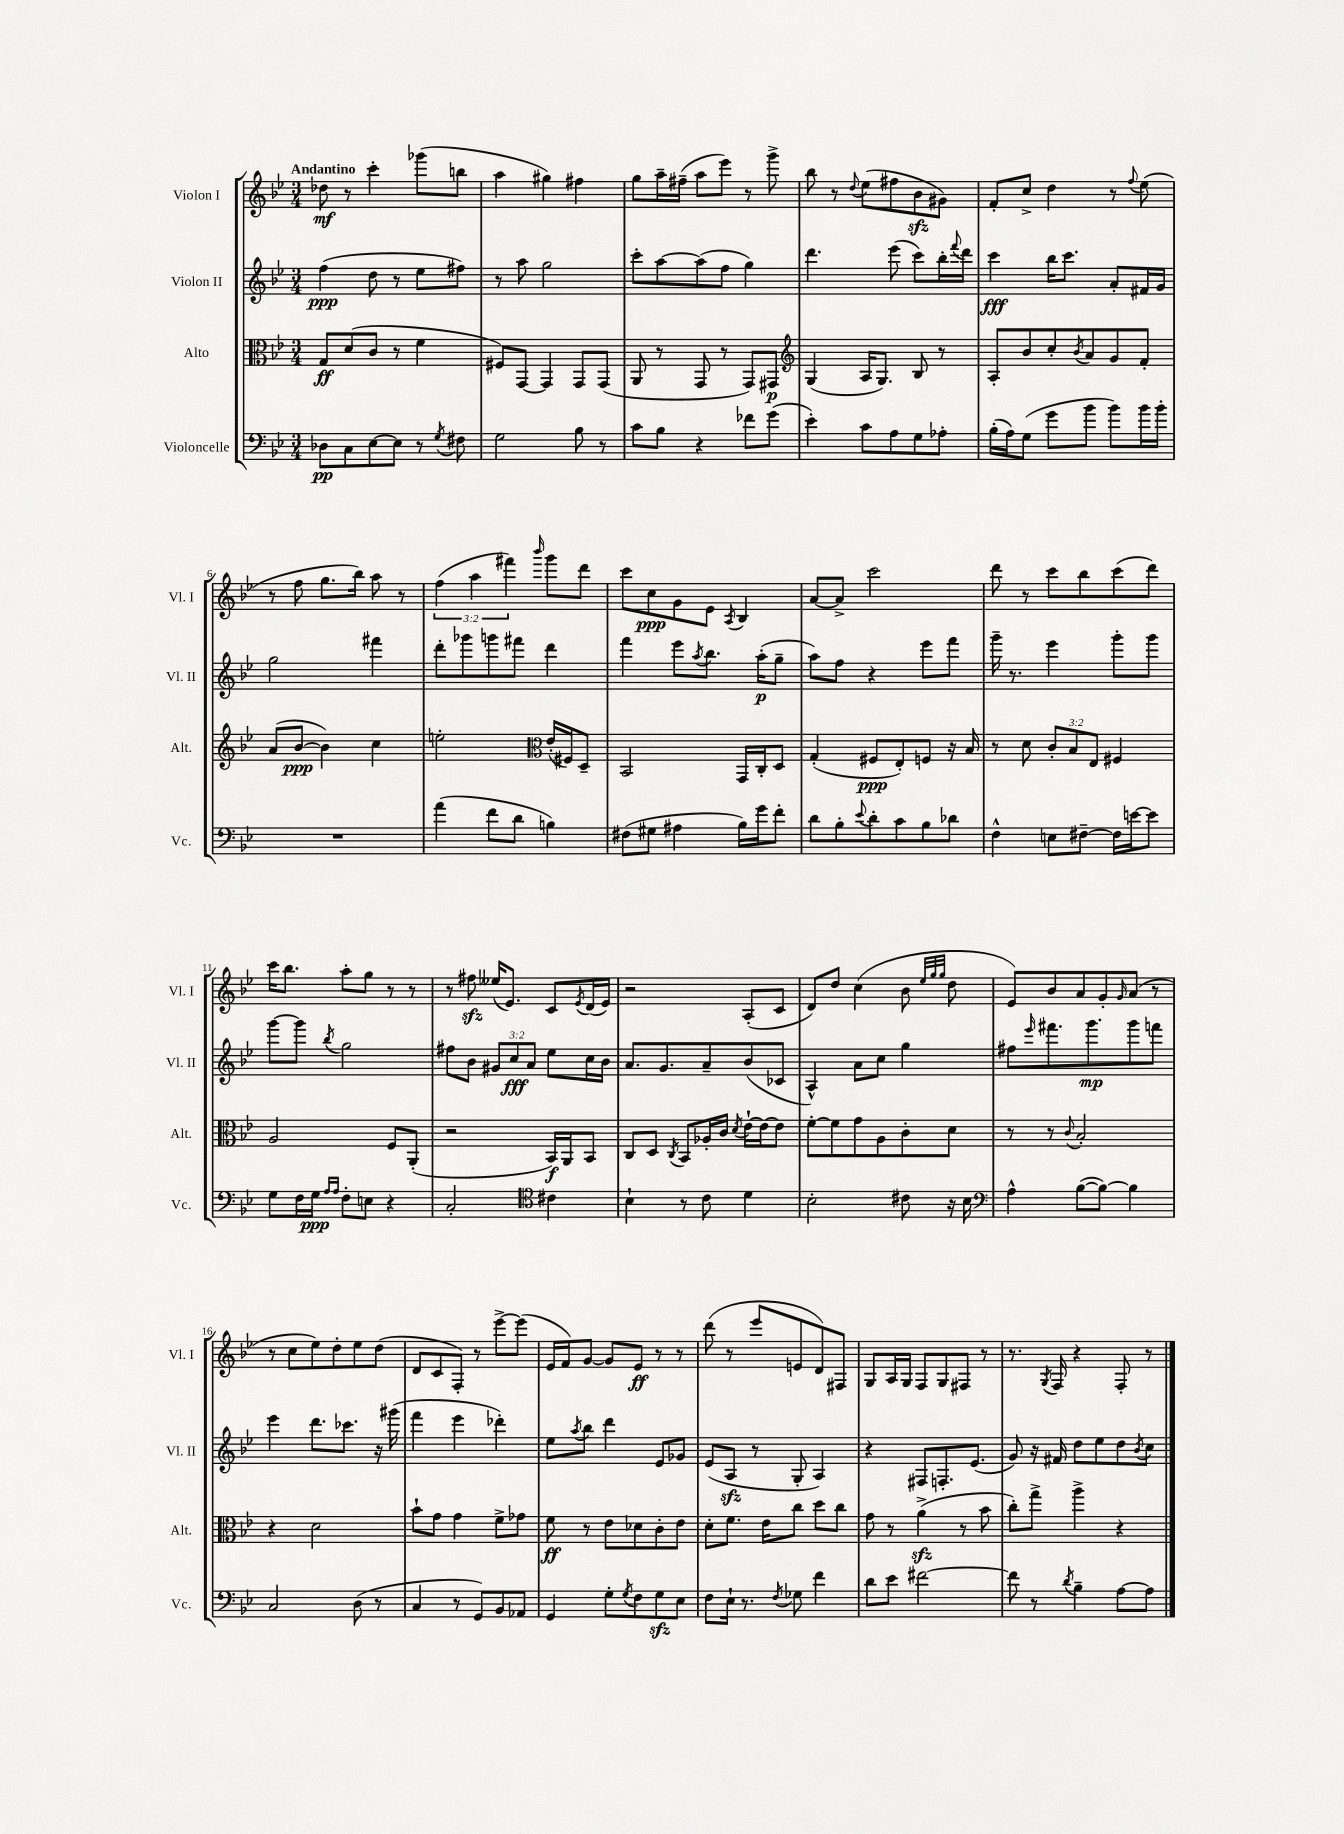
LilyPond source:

<<
\new StaffGroup <<
\new Staff = "s0" \with { instrumentName = "Violon I" shortInstrumentName = "Vl. I" } {
    \clef treble \key bes \major \numericTimeSignature \time 3/4 \override Staff.TupletNumber.text = #tuplet-number::calc-fraction-text \tempo "Andantino"
    des''8\mf r8 c'''4-. ges'''8( b''8 |
    a''4 gis''4) fis''4 |
    g''8 a''16-- fis''16--( a''8 ees'''8) r8 g'''8-> |
    bes''8 r8 \appoggiatura { d''8 } ees''8( fis''8 bes'8\sfz gis'8) |
    f'8-. c''8-> d''4 r8 \appoggiatura { f''8 } ees''8( |
    r8 f''8 g''8. bes''16) a''8 r8 |
    \tuplet 3/2 { f''4( a''4 fis'''4) } \grace { bes'''16 } g'''8 d'''8 |
    c'''8 c''8\ppp g'8 ees'8 \acciaccatura { a8 } bes4 |
    a'8~ a'8-> c'''2 |
    d'''8 r8 c'''8 bes''8 c'''8( d'''8) |
    c'''16 bes''8. a''8-. g''8 r8 r8 |
    r8 fis''8\sfz eeses''16( ees'8.) c'8 \acciaccatura { ees'8 } d'16( ees'16) |
    r2 a8-.( c'8 |
    d'8) d''8 c''4( bes'8 \grace { ees''32 g''32 g''32 } d''8 |
    ees'8) bes'8 a'8 g'8-. \grace { g'16 } a'8( r8 |
    r8 c''8 ees''8) d''8-. ees''8 d''8( |
    d'8 c'8 f8-.) r8 ees'''8~-> ees'''8( |
    ees'16 f'16) g'8~ g'8 ees'8\ff r8 r8 |
    d'''8( r8 ees'''8 e'8 d'8) fis8 |
    g8 a16 g16 f8 g8 fis8 r8 |
    r8. \acciaccatura { g8 } f16 r4 f8-. r8 \bar "|." |
}
\new Staff = "s1" \with { instrumentName = "Violon II" shortInstrumentName = "Vl. II" } {
    \clef treble \key bes \major \numericTimeSignature \time 3/4 \override Staff.TupletNumber.text = #tuplet-number::calc-fraction-text
    f''4\ppp( d''8 r8 ees''8 fis''8) |
    r8 a''8 g''2 |
    c'''8-. a''8~ a''8( f''8 g''4) |
    d'''4. ees'''8( c'''8) bes''16-. \appoggiatura { f'''8 } d'''16 |
    c'''4\fff bes''16 c'''8. a'8-. fis'16 g'16 |
    g''2 fis'''4 |
    d'''8-. ges'''8 g'''8 fis'''8 d'''4 |
    f'''4 ees'''8 \acciaccatura { a''8 } bes''8. a''16-.\p( g''8-- |
    a''8) f''8 r4 ees'''8 f'''8 |
    g'''16-- r8. ees'''4 g'''8-. g'''8 |
    g'''8~ g'''8 \acciaccatura { bes''8 } g''2 |
    fis''8 bes'8 \tuplet 3/2 { gis'8 c''8\fff a'8 } ees''8 c''16 bes'16 |
    a'8. g'8. a'8-- bes'8( ces'8 |
    a4-^) a'8 c''8 g''4 |
    fis''8 \grace { ees'''16 } fis'''8. g'''8.\mp g'''8 f'''8 |
    ees'''4 d'''8. ces'''8. r16 gis'''16( |
    f'''4 ees'''4 des'''4-.) |
    ees''8 \acciaccatura { a''8 } bes''8 d'''4 ees'8 ges'8 |
    ees'8( a8\sfz r8 g8-. a4) |
    r4 fis8 f8.-. ees'8.( |
    g'8) r16 fis'16 d''8 ees''8 d''8 \acciaccatura { bes'8 } c''8 \bar "|." |
}
\new Staff = "s2" \with { instrumentName = "Alto" shortInstrumentName = "Alt." } {
    \clef alto \key bes \major \numericTimeSignature \time 3/4 \override Staff.TupletNumber.text = #tuplet-number::calc-fraction-text
    g8\ff d'8( c'8 r8 f'4 |
    fis8) g,8~ g,4 g,8 g,8( |
    a,8 r8 g,8 r8 g,8) gis,8\p |
    \clef treble g4( a16 g8.) bes8 r8 |
    a8-. bes'8 c''8-. \acciaccatura { bes'8 } a'8 g'8 f'8-. |
    a'8( bes'8~\ppp bes'4) c''4 |
    e''2-. \clef alto ees'16-.( fis16) d8-- |
    bes,2 g,16 c16-. d8 |
    g4-.( fis8\ppp ees8-.) f8 r16 bes16 |
    r8 d'8 \tuplet 3/2 { c'8-. bes8 ees8 } fis4 |
    a2 f8 a,8-.( |
    r2 bes,16\f) a,16 bes,8 |
    c8 d8 \acciaccatura { c8 } bes,8 aes16-. c'16 \acciaccatura { d'8 } ees'16~-! ees'16~ ees'8 |
    f'8~-. f'8 g'8 a8 c'8-. d'8 |
    r8 r8 \appoggiatura { c'8 } bes2-. |
    r4 d'2 |
    bes'8-! g'8 g'4 f'8-> ges'8 |
    f'8\ff r8 ees'8 des'8 c'8-. ees'8 |
    d'8-. f'8. ees'16 c''8 d''8 c''8 |
    g'8 r8 a'4->\sfz( r8 bes'8 |
    c''8-.) g''8-> a''4-> r4 \bar "|." |
}
\new Staff = "s3" \with { instrumentName = "Violoncelle" shortInstrumentName = "Vc." } {
    \clef bass \key bes \major \numericTimeSignature \time 3/4
    des8\pp c8 ees8~ ees8 r8 \acciaccatura { g8 } fis8 |
    g2 bes8 r8 |
    c'8 bes8 r4 fes'8 g'8( |
    ees'4-.) c'8 a8 g8 aes8-. |
    bes16-.( a16) g8( g'8 bes'8 bes'8) bes'16 bes'16-. |
    R2. |
    a'4( f'8 d'8 b4) |
    fis8( gis8 ais4 bes16) g'16 f'8-. |
    d'8 bes8-. \appoggiatura { ees'8 } d'8-. c'8 bes8 des'8 |
    f4-^ e8 fis8~-- fis16 e'16~ e'8 |
    g8 f16 g16\ppp \grace { a16 a16 } f8-. e8 r4 |
    c2-. \clef tenor cis'4 |
    bes4-! r8 c'8 d'4 |
    bes2-. cis'8 r16 bes16 |
    \clef bass a4-^ bes8~( bes8~) bes4 |
    c2 d8( r8 |
    c4 r8 g,8) bes,8 aes,8 |
    g,4 g8-. \acciaccatura { g8 } f8 g8\sfz ees8 |
    f8 ees16-! r8. \acciaccatura { f8 } ges8 f'4 |
    d'8 ees'8 fis'2~ |
    fis'8 r8 \acciaccatura { d'8 } bes4-- a8~ a8 \bar "|." |
}
>>
>>
